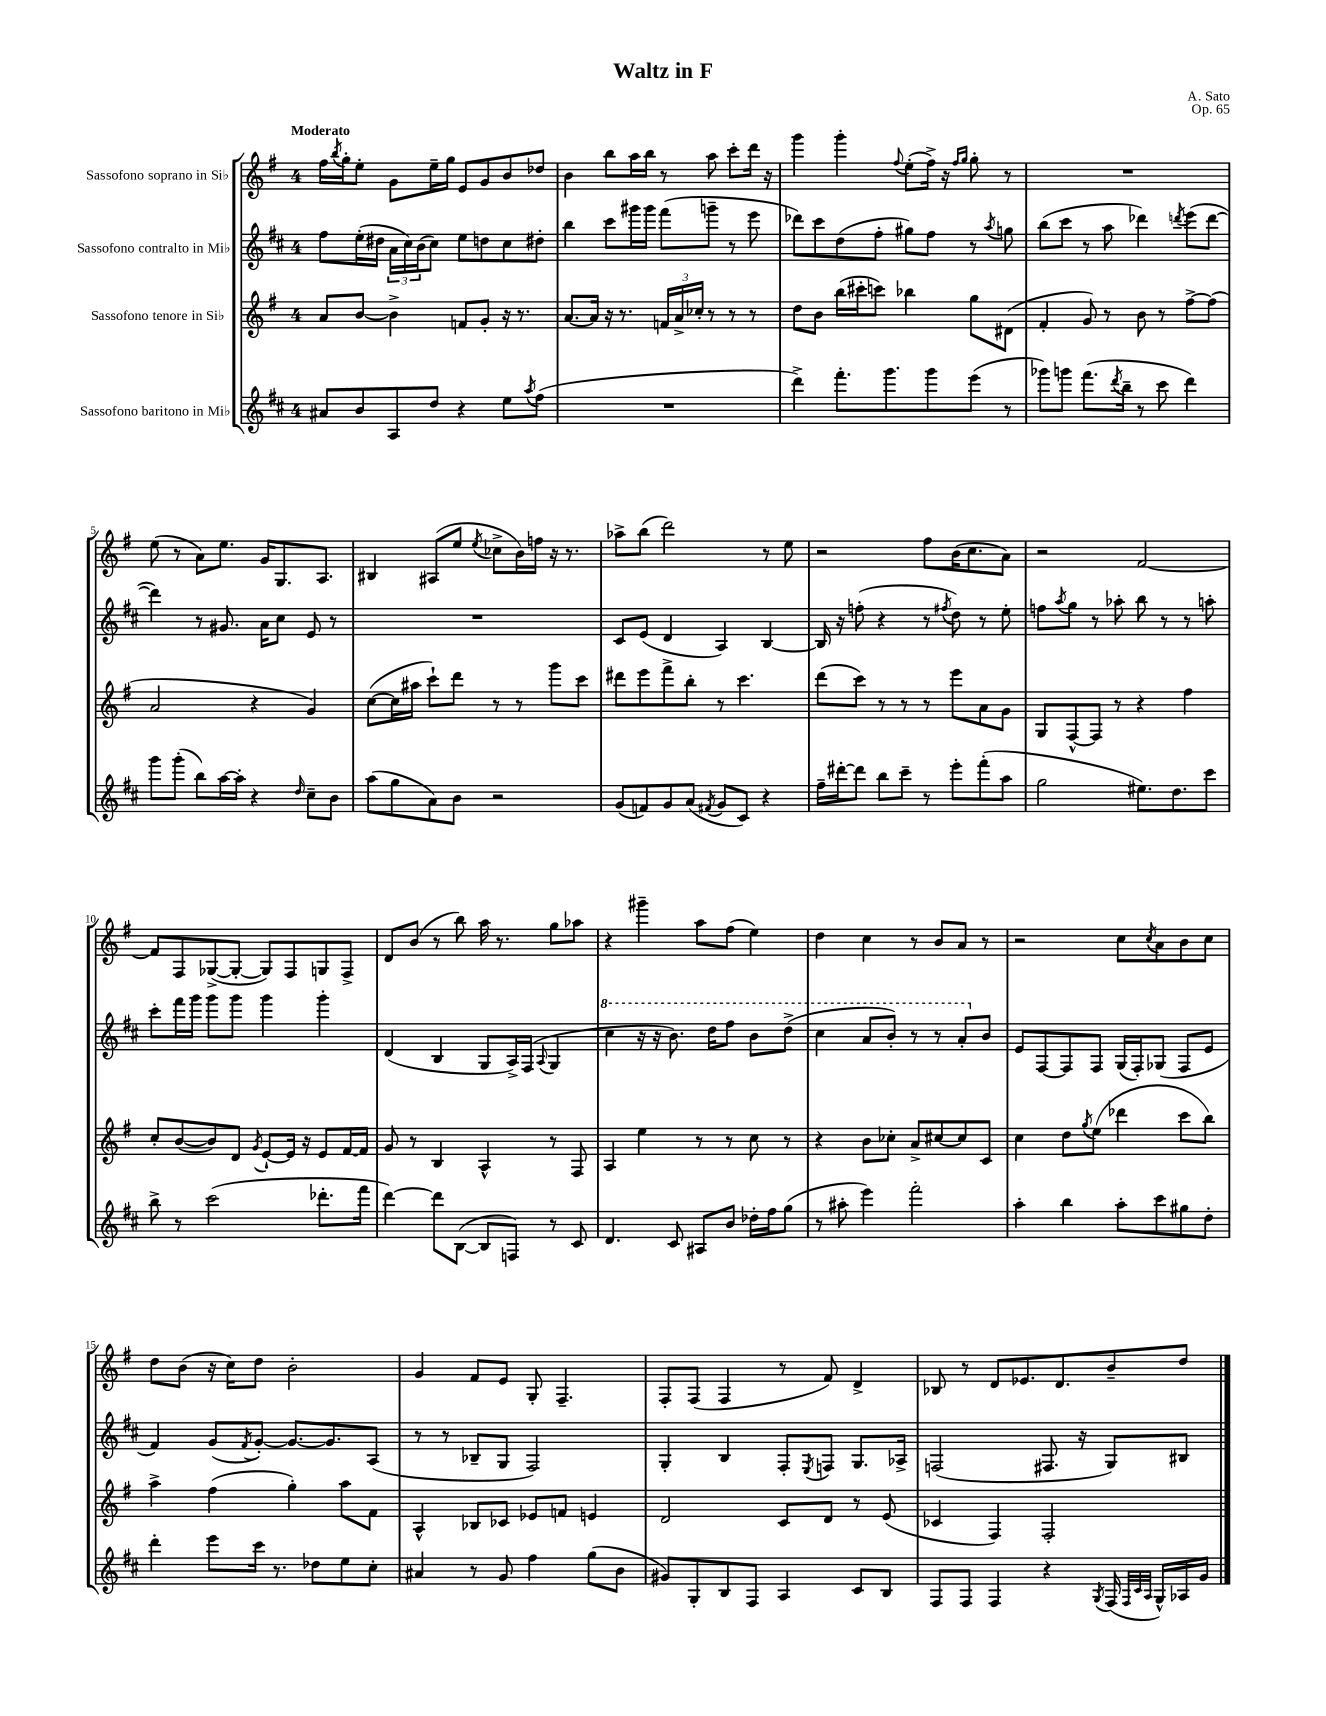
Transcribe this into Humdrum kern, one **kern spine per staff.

**kern	**kern	**kern	**kern
*staff4	*staff3	*staff2	*staff1
*clefG2	*clefG2	*clefG2	*clefG2
*k[f#c#]	*k[f#]	*k[f#c#]	*k[f#]
*M4/4	*M4/4	*M4/4	*M4/4
8a#	8a	8ff#	16ff#
.	.	.	8qbb
.	.	.	16gg'
8b	[8b	(16ee'	8ee'
.	.	16dd#	.
8A	4b^]	24a	8g
.	.	24cc#)	.
.	.	(24b	.
8dd	.	8cc#)	16ee~
.	.	.	16gg
4r	8f	8ee	8e
.	8g'	8dd	8g
8ee	16r	8cc#	8b
.	8.r	.	.
8qaa	.	.	.
(8ff#	.	8dd#'	8dd-
=	=	=	=
1r	[8.a	4bb	4b
.	16a]	.	.
.	16r	8ccc#	8bb
.	8.r	.	.
.	.	16ggg#	16aa
.	.	16ggg#	16bb
.	24f	(8fff#	8r
.	24a^	.	.
.	24cc-'	.	.
.	8r	8ggg~	8aa
.	8r	8r	8ccc'
.	8r	8eee	16ddd
.	.	.	16r
=	=	=	=
4ddd^)	8dd	8ddd-)	4ggg
.	8b	8ccc#	.
8.fff#'	(16bb	(8dd	4ggg'
.	16ccc#'	.	.
.	8ccc)	8ff#'	.
8.ggg	.	.	.
.	.	.	8qqff#
.	4bb-	8gg#)	(8ee'
8ggg	.	8ff#	16ff#^)
.	.	.	16r
.	.	.	16qqff#
.	.	.	16qqgg
(8eee	8gg	8r	8gg'
.	.	8qaa	.
8r	(8d#	8gg	8r
=	=	=	=
8ggg-)	4f#'	(8bb	1r
8ggg	.	8ccc#	.
(8.fff#	8g)	8r	.
.	8r	8aa	.
8qddd	.	.	.
16bb~	.	.	.
8r	8b	4ddd-)	.
8ccc#	8r	.	.
.	.	8qddd	.
4ddd)	[8ff#^	(8eee	.
.	(8ff#]	[8ddd	.
=	=	=	=
8ggg	2a	4ddd])	(8ee
(8ggg'	.	.	8r
8bb)	.	8r	8a)
[16aa	.	8.g#	8.ee
16aa']	.	.	.
4r	4r	.	.
.	.	16a	16g
.	.	8cc#	8.G
16qqdd	.	.	.
8cc#~	4g)	8e	.
.	.	.	8.A
8b	.	8r	.
=	=	=	=
(8aa	([8cc	1r	4B#
8gg	16cc]	.	.
.	16aa#	.	.
8a)	8ccc`)	.	(8A#
8b	8ddd	.	8ee
.	.	.	8qee
2r	8r	.	8cc-^
.	8r	.	16b)
.	.	.	16ff
.	8ggg	.	16r
.	.	.	8.r
.	8ccc	.	.
=	=	=	=
(8g	8ddd#	8c#	8aa-^
8f)	8eee	(8e	(8bb
8g	8fff#^	4d	2ddd)
(8a	8bb'	.	.
8qf#	.	.	.
8g	8r	4A)	.
8c#)	4.ccc	.	.
4r	.	[4B	8r
.	.	.	8ee
=	=	=	=
16ff#~	(8ddd	16B]	2r
[16ddd#'	.	16r	.
8ddd#]	8ccc)	(8ff'	.
8bb	8r	4r	.
8ccc#~	8r	.	.
8r	8r	8r	8ff#
.	.	8qff#	.
8eee'	8eee	8dd)	(16b
.	.	.	8.cc
(8fff#'	8a	8r	.
8aa	8g	8ee'	8a)
=	=	=	=
2gg	8G	8ff	2r
.	.	8qaa	.
.	[8F#^^	8gg	.
.	8F#]	8r	.
.	8r	8aa-'	.
8.ee#)	4r	8bb	[2f#
.	.	8r	.
8.dd	.	.	.
.	4ff#	8r	.
8ccc#	.	8aa'	.
=	=	=	=
8bb^	8cc'	8ccc#'	8f#]
8r	([8b	16fff#	8F#
.	.	16ggg	.
(2ccc#	8b])	8ggg	([8G-^
.	8d	8ggg	8G-'_
.	8qg	.	.
.	[8e`	4ggg	8G-])
.	16e]	.	8F#
.	16r	.	.
8.ddd-'	8e	4ggg'	8G
.	[16f#	.	8F#^
16fff#	16f#]	.	.
=	=	=	=
[4ddd)	8g	(4d	8d
.	8r	.	(8b
8ddd]	4B	4B	8r
([8B	.	.	8bb)
8B]	4A^^	8G	16aa
.	.	.	8.r
8F)	.	16A^)	.
.	.	(16F#	.
.	.	8qqA	.
8r	8r	4G	8gg
8c#	8F#	.	8aa-
=	=	=	=
4.d	4A	4ccc#	4r
.	4ee	16r	4ggg#~
.	.	16r	.
8c#	.	8.bb)	.
8A#	8r	.	8aa
.	.	16ddd	.
8b	8r	8fff#	(8ff#
16dd-'	8cc	8bb	4ee)
16ff#	.	.	.
(8gg	8r	(8ddd^	.
=	=	=	=
8r	4r	4ccc#	4dd
8aa#'	.	.	.
4eee)	8b	8aa	4cc
.	8cc-'	8bb')	.
2fff#'	8a^	8r	8r
.	[8cc#	8r	8b
.	8cc#]	8aa'	8a
.	8c	8b	8r
=	=	=	=
4aa'	4cc	8e	2r
.	.	[8F#	.
4bb	8dd	8F#]	.
.	8qgg	.	.
.	(8ee	8F#	.
8aa'	4ddd-	(16G	8cc
.	.	16F#')	.
.	.	.	8qcc
8ccc#	.	(8G-	8a
8gg#	8ccc	8F#	8b
8dd'	8bb)	8e	8cc
=	=	=	=
4ddd'	4aa^	4f#)	8dd
.	.	.	(8b
8eee	(4ff#	(8g	16r
.	.	.	16cc)
.	.	8qf#	.
16ccc#	.	[8g')	8dd
8.r	.	.	.
.	4gg')	8.g_	2b'
8dd-	.	.	.
.	.	8.g]	.
8ee	8aa	.	.
8cc#'	8f#	(8A	.
=	=	=	=
4a#	4A^^	8r	4g
.	.	8r	.
8r	8B-	8B-~	8f#
8g	8c-	8G	8e
4ff#	8e-	2F#)	8G'
.	8f	.	4.F#~
(8gg	4e	.	.
8b	.	.	.
=	=	=	=
8g#)	2d	4G'	8F#'
8G'	.	.	(8F#
8B	.	4B	4F#
8F#	.	.	.
4A	8c	8F#'	8r
.	.	8qE	.
.	8d	8F	8f#)
8c#	8r	8.G	4d^
8B	(8e	.	.
.	.	16A-^	.
=	=	=	=
8F#	4c-	(2F	8B-
8F#	.	.	8r
4F#	4F#)	.	8d
.	.	.	8.e-
4r	2F#'	8.F#	.
.	.	.	8.d
.	.	16r	.
8qG	.	.	.
(16F#	.	8G)	8b~
32qqF#	.	.	.
32qqc#	.	.	.
32qqA	.	.	.
16G^^)	.	.	.
16A-	.	8B#	8dd
16g	.	.	.
==	==	==	==
*-	*-	*-	*-
